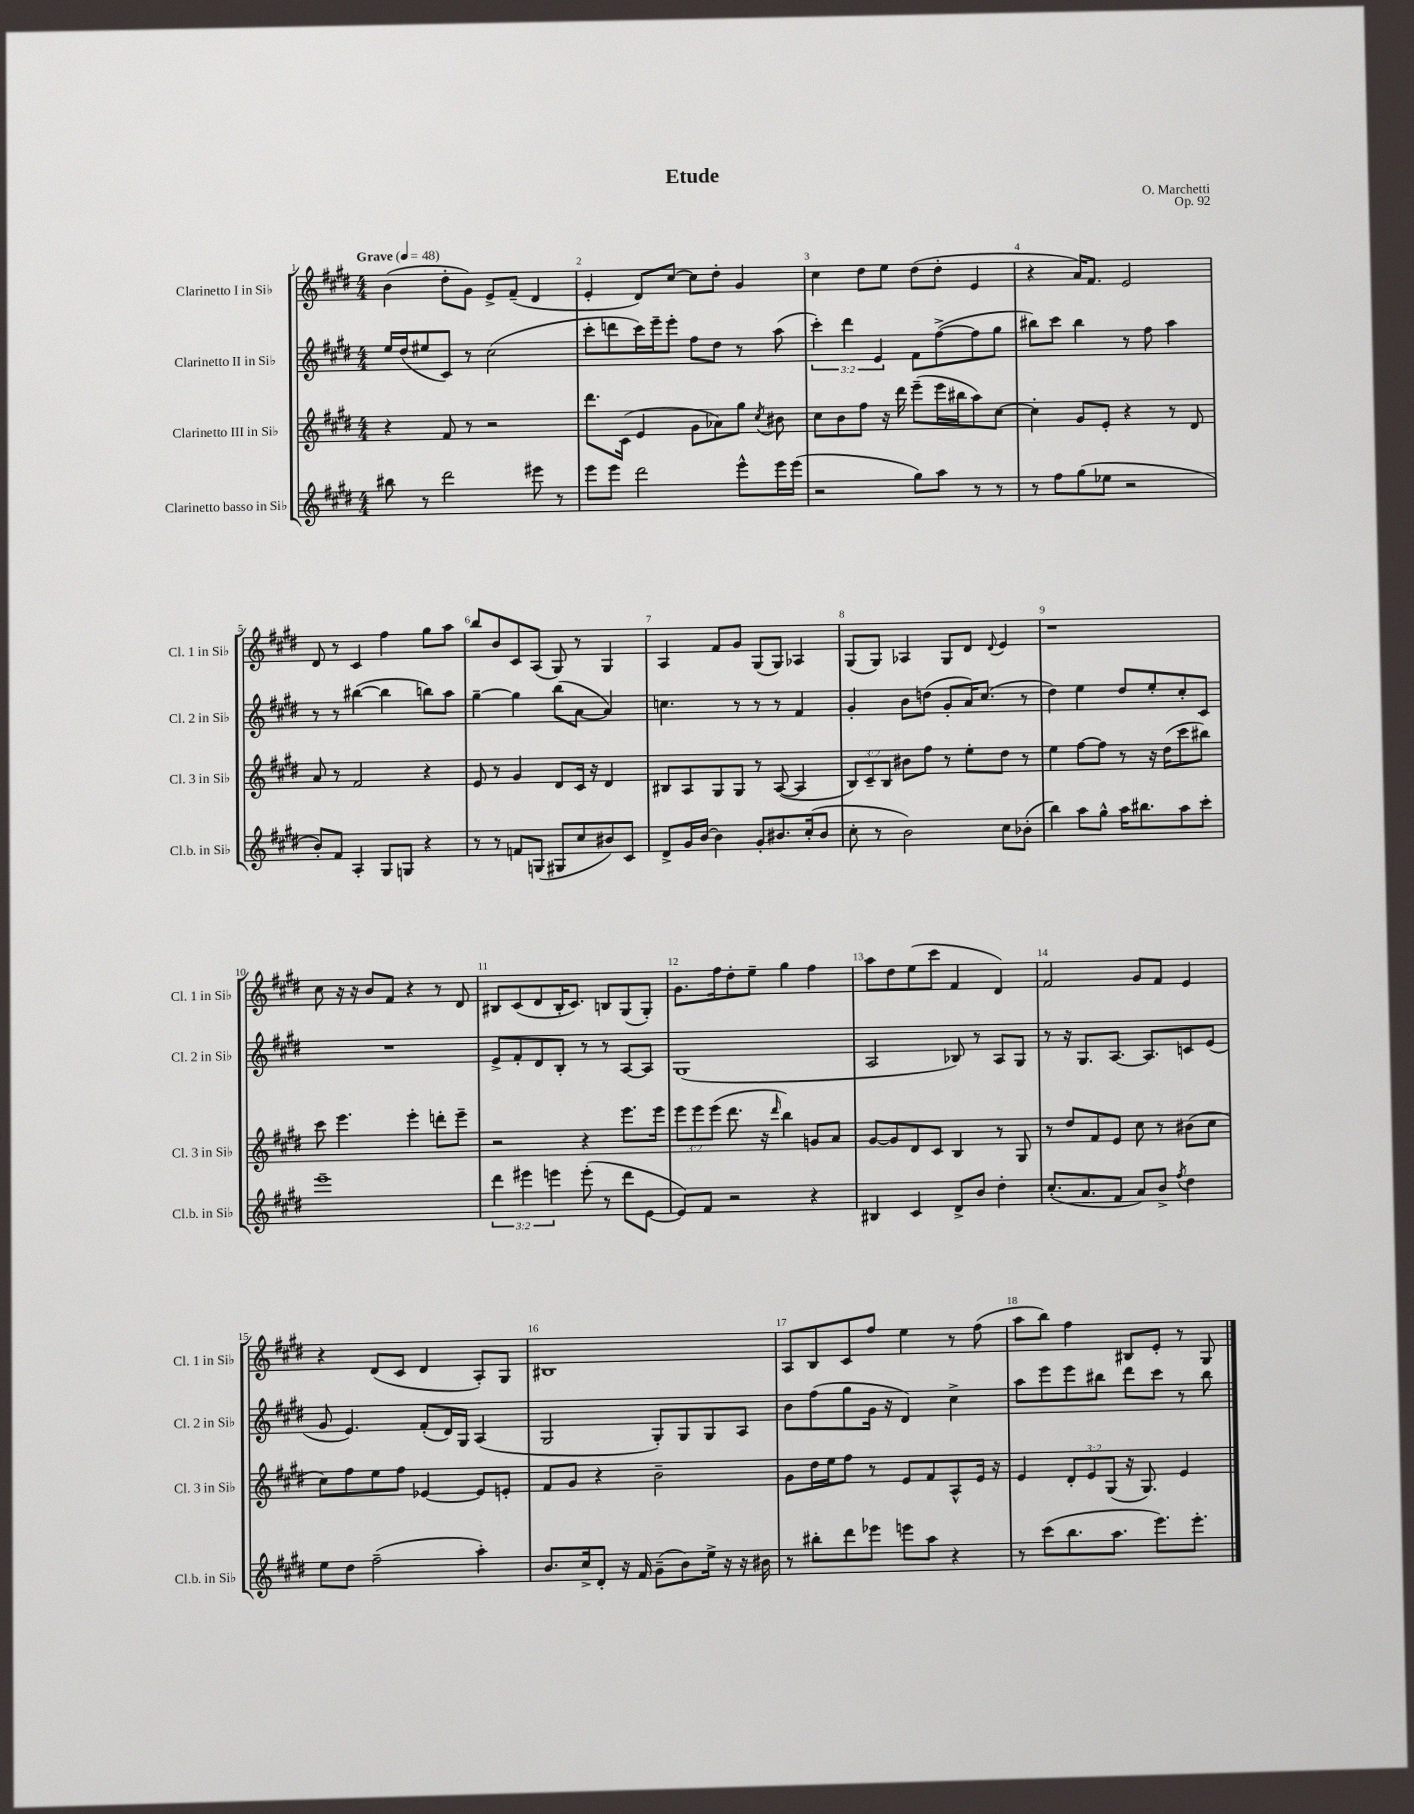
\header { title = "Etude" composer = "O. Marchetti" opus = "Op. 92" }
<<
\new StaffGroup <<
\new Staff = "s0" \with { instrumentName = "Clarinetto I in Sib" shortInstrumentName = "Cl. 1 in Sib" } {
    \clef treble \key e \major \numericTimeSignature \time 4/4 \tempo "Grave" 4 = 48
    \autoBeamOff b'4( dis''8[-. gis'8]) e'8[-> fis'8]--( dis'4 |
    e'4-. dis'8[) cis''8]~ cis''8[ dis''8]-. gis'4 |
    cis''4 dis''8[ e''8] dis''8[( dis''8]-. e'4 |
    r4 a'16[) fis'8.] e'2 |
    dis'8 r8 cis'4 fis''4 gis''8[ a''8] |
    b''8[ b'8 cis'8 a8]( gis8) r8 gis4 |
    a4 fis'8[ gis'8] gis8[( gis8]) aes4 |
    gis8[( gis8]) aes4 gis8[ dis'8] \appoggiatura { dis'8 } e'4 |
    r1 |
    cis''8 r16 r16 b'8[ fis'8] r4 r8 dis'8 |
    bis8[ cis'8( dis'8 bis16-. cis'8.]) b8[ gis8( gis8]-.) |
    gis'8.[ fis''16 dis''8-. e''8]-- gis''4 fis''4 |
    a''8[ dis''8 e''8( cis'''8] fis'4 dis'4) |
    fis'2 gis'8[ fis'8] e'4 |
    r4 dis'8[( cis'8] dis'4 a8[-.) gis8] |
    bis1 |
    a8[ b8 cis'8 fis''8] e''4 r8 fis''8( |
    a''8[ b''8]) fis''4 bis8[ e'8]-. r8 gis8 \bar "|." |
}
\new Staff = "s1" \with { instrumentName = "Clarinetto II in Sib" shortInstrumentName = "Cl. 2 in Sib" } {
    \clef treble \key e \major \numericTimeSignature \time 4/4 \override Staff.TupletNumber.text = #tuplet-number::calc-fraction-text
    \autoBeamOff e''16[ dis''16( eis''8 cis'8]) r8 cis''2( |
    cis'''8[-. d'''8 cis'''16) e'''16-- e'''8]-. fis''8[ dis''8] r8 a''8( |
    \tuplet 3/2 { cis'''4-.) dis'''4 e'4 } fis'8[ fis''8~->( fis''8 gis''8] |
    bis''8[) cis'''8] bis''4 r8 fis''8 a''4 |
    r8 r8 bis''4~( bis''4 b''8[) a''8] |
    gis''4~-- gis''4 b''8[( a'8]~ a'4) |
    c''4. r8 r8 r8 fis'4 |
    gis'4-. b'8[ d''8]( gis'8[-. a'16) cis''8.]( r8 |
    dis''4) e''4 dis''8[ e''8-. cis''8-. cis'8] |
    R1 |
    e'8[-> fis'8-. dis'8 b8]-. r8 r8 a8[~ a8] |
    gis1( |
    a2 bes8) r8 a8[ gis8] |
    r8 r16 gis8.[ a8.]~ a8.[ c'8 e'8]( |
    gis'8 e'4.) fis'8[-.( dis'16) gis16] a4( |
    gis2 gis8[-.) gis8 gis8 a8] |
    b'8[ fis''8( gis''8 gis'16] r16 dis'4) cis''4-> |
    a''8[ e'''8 e'''8 bis''8] dis'''8[ cis'''8] r8 bis''8 \bar "|." |
}
\new Staff = "s2" \with { instrumentName = "Clarinetto III in Sib" shortInstrumentName = "Cl. 3 in Sib" } {
    \clef treble \key e \major \numericTimeSignature \time 4/4 \override Staff.TupletNumber.text = #tuplet-number::calc-fraction-text
    \autoBeamOff r4 fis'8 r8 r2 |
    dis'''8.[ cis'16]( e'4 gis'8[ aes'8) gis''8] \acciaccatura { cis''8 } bis'8 |
    cis''8[ b'8 fis''8] r16 dis'''16 e'''8[--( e'''16 bis''16 a''8) cis''8]~ |
    cis''4-. gis'8[ e'8]-. r4 r8 dis'8 |
    a'8 r8 fis'2 r4 |
    e'8 r8 gis'4 dis'8[ cis'16] r16 dis'4 |
    bis8[ a8 gis8 gis8] r8 a8~( a4 |
    \tuplet 3/2 { b8[) cis'8-- b8] } bis'8[ fis''8] r8 e''8[-. dis''8] r8 |
    e''4 fis''8[~ fis''8] r8 r16 dis''16[( cis'''8 bis''8]) |
    cis'''8 e'''4. e'''4-. d'''8[-. e'''8]-- |
    r2 r4 e'''8.[ e'''16] |
    \tuplet 3/2 { e'''8[ e'''8 e'''8]( } dis'''8. r16 \grace { dis'''16 } b''4) g'8[ a'8] |
    gis'8[~ gis'8 dis'8 cis'8] b4 r8 gis8 |
    r8 dis''8[ fis'8 e'8] cis''8 r8 bis'8[( cis''8] |
    cis''8[) fis''8 e''8 fis''8] ees'4~ ees'8[ e'8]-. |
    fis'8[ gis'8] r4 b'2-- |
    gis'8[ dis''16 e''16 fis''8] r8 e'8[ fis'8 a8-^ e'16] r16 |
    e'4 \tuplet 3/2 { dis'8[-. e'8 gis8]( } r16 gis8.) e'4 \bar "|." |
}
\new Staff = "s3" \with { instrumentName = "Clarinetto basso in Sib" shortInstrumentName = "Cl.b. in Sib" } {
    \clef treble \key e \major \numericTimeSignature \time 4/4 \override Staff.TupletNumber.text = #tuplet-number::calc-fraction-text
    \autoBeamOff bis''8 r8 dis'''2 eis'''8 r8 |
    e'''8[ e'''8] dis'''2 e'''8[-^ e'''16 e'''16]( |
    r2 gis''8[) a''8] r8 r8 |
    r8 fis''8[ gis''8( ees''8] r2 |
    b'8[-.) fis'8] a4-. gis8[ g8] r4 |
    r8 r8 f'8[ g8]( gis8[ cis''8 bis'8) cis'8] |
    dis'8[-> gis'16 b'16]~ b'4 gis'8[-. bis'8. cis''16-.( bis'8] |
    cis''8-. r8 b'2) cis''8[ bes'8]-.( |
    b''4) a''8[ gis''8]-^ a''16[ bis''8. a''8 cis'''8]-. |
    e'''1-- |
    \tuplet 3/2 { dis'''4 eis'''4 e'''4 } e'''8-.( r8 dis'''8[ e'8]~ |
    e'8[) fis'8] r2 r4 |
    bis4 cis'4 dis'8[-> b'8] dis''4-. |
    cis''8.[-.( a'8. fis'8] a'8[) b'8]-> \acciaccatura { fis''8 } dis''4 |
    e''8[ dis''8] fis''2--( a''4-.) |
    b'8.[ cis''16-> dis'8]-. r16 fis'16 gis'8[--( b'8) e''16]-> r16 r16 bis'16 |
    r8 bis''8[-. dis'''8 ees'''8] e'''8[ a''8] r4 |
    r8 cis'''8[( b''8. a''8.] e'''8.[) e'''8.]-. \bar "|." |
}
>>
>>
\layout { \context { \Score \override BarNumber.break-visibility = ##(#f #t #t) barNumberVisibility = #all-bar-numbers-visible } }
